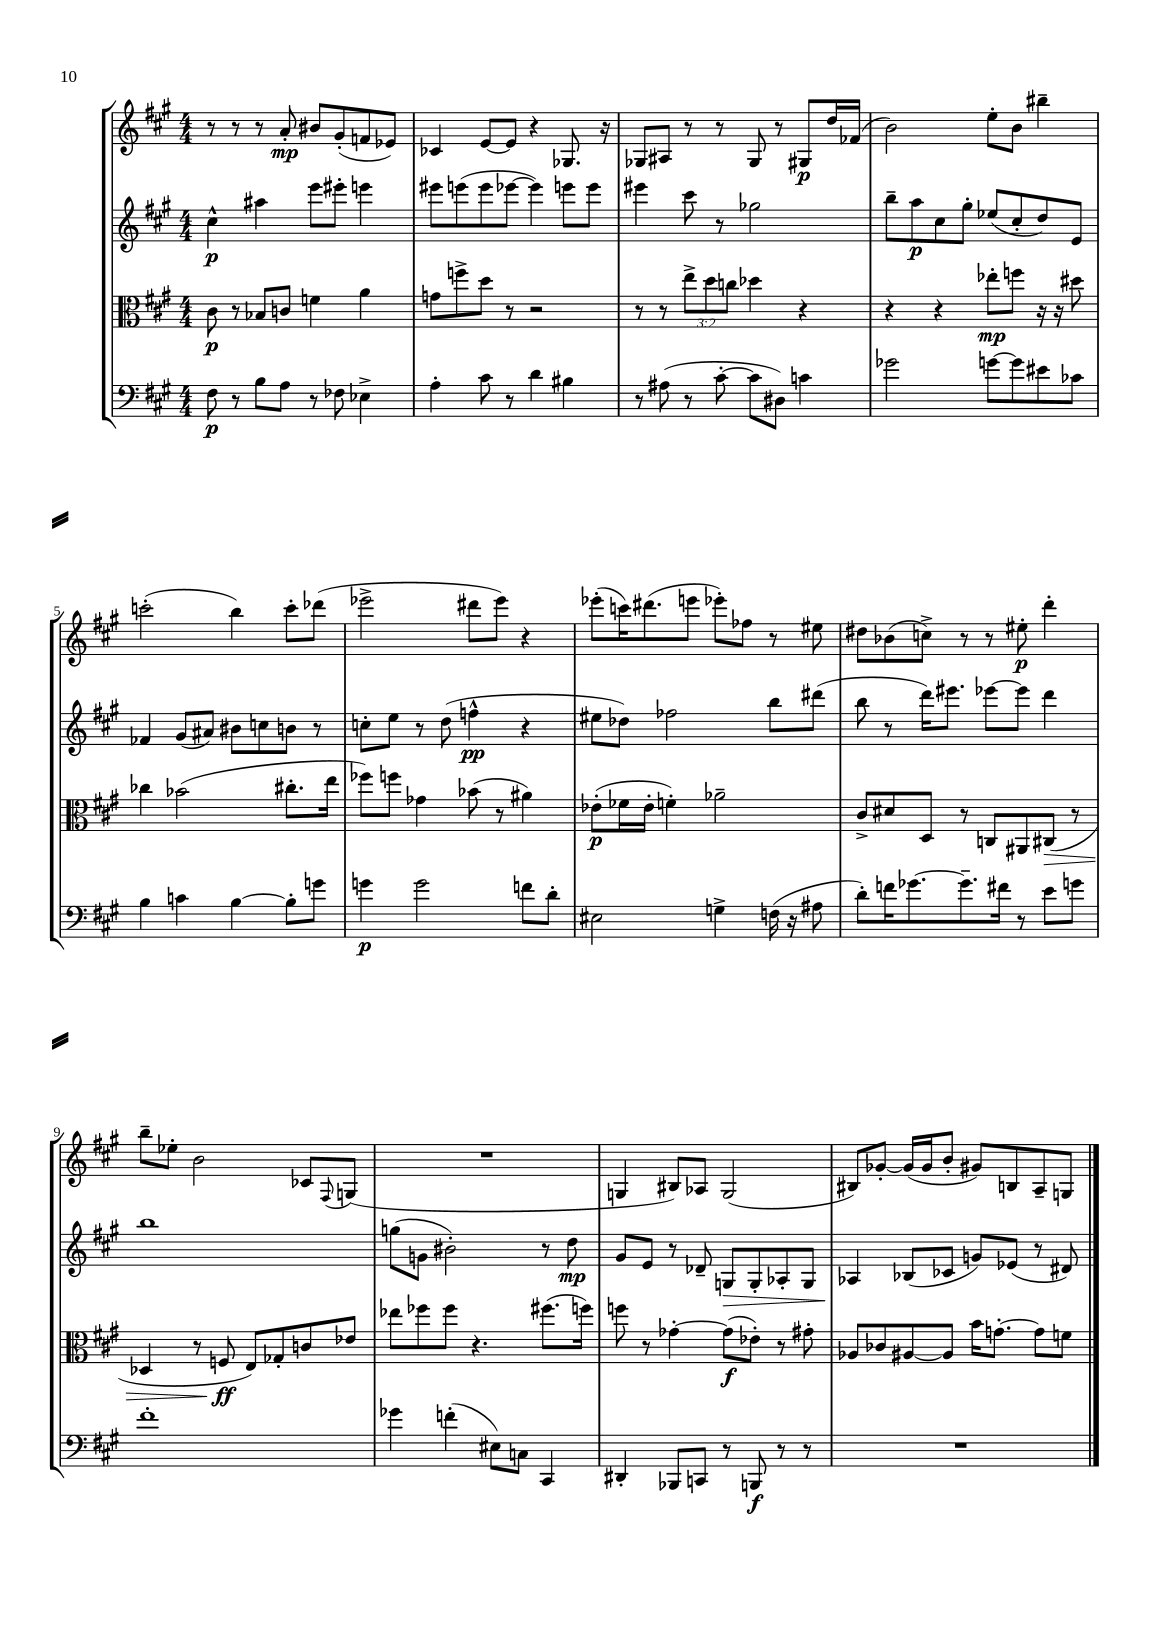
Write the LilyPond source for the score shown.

<<
\new StaffGroup <<
\new Staff = "s0" {
    \clef treble \key a \major \numericTimeSignature \time 4/4
    r8 r8 r8 a'8-.\mp bis'8 gis'8-.( f'8 ees'8) |
    ces'4 e'8~ e'8 r4 ges8. r16 |
    ges8 ais8 r8 r8 ges8 r8 gis8\p d''16 fes'16( |
    b'2) e''8-. b'8 bis''4-- |
    c'''2-.( b''4) c'''8-. des'''8( |
    ees'''2-> dis'''8 ees'''8) r4 |
    ees'''8-.( c'''16) dis'''8.( e'''8 ees'''8-.) fes''8 r8 eis''8 |
    dis''8 bes'8( c''8->) r8 r8 eis''8-.\p d'''4-. |
    b''8-- ees''8-. b'2 ces'8 \appoggiatura { fis8 } g8( |
    R1 |
    g4 bis8) aes8 g2( |
    bis8) ges'8~-. ges'16( ges'16 b'8-. gis'8) b8 a8-- g8 \bar "|." |
}
\new Staff = "s1" {
    \clef treble \key a \major \numericTimeSignature \time 4/4
    cis''4-^\p ais''4 e'''8 eis'''8-. e'''4 |
    eis'''8 e'''8( e'''8 ees'''8~ ees'''4) e'''8 e'''8 |
    eis'''4 cis'''8 r8 ges''2 |
    b''8-- a''8\p cis''8 gis''8-. ees''8( cis''8-. d''8) e'8 |
    fes'4 gis'8( ais'8) bis'8 c''8 b'8 r8 |
    c''8-. e''8 r8 d''8( f''4-^\pp r4 |
    eis''8 des''8) fes''2 b''8 dis'''8( |
    b''8 r8 d'''16) eis'''8. ees'''8~ ees'''8 d'''4 |
    b''1 |
    g''8( g'8 bis'2-.) r8 d''8\mp |
    gis'8 e'8 r8 des'8-- g8\> g8-. aes8-. g8 |
    aes4\! bes8( ces'8 g'8) ees'8( r8 dis'8) \bar "|." |
}
\new Staff = "s2" {
    \clef alto \key a \major \numericTimeSignature \time 4/4 \override Staff.TupletNumber.text = #tuplet-number::calc-fraction-text
    cis'8\p r8 bes8 c'8 f'4 a'4 |
    g'8 f''8-> d''8 r8 r2 |
    r8 r8 \tuplet 3/2 { e''8-> d''8 c''8 } des''4 r4 |
    r4 r4 ees''8-.\mp f''8 r16 r16 dis''8 |
    ces''4 bes'2( cis''8.-. e''16 |
    fes''8) f''8 ges'4 bes'8( r8 ais'4) |
    ees'8-.\p( fes'16 ees'16-. f'4-.) aes'2-- |
    cis'8-> dis'8 d8 r8 c8 ais,8 cis8\>( r8 |
    des4 r8 f8\ff\! e8) ges8-. c'8 ees'8 |
    ees''8 fes''8 fes''8 r4. fis''8.( f''16) |
    f''8 r8 ges'4~-. ges'8\f( ees'8-.) r8 gis'8-. |
    aes8 ces'8 ais8~ ais8 b'16 g'8.~-. g'8 f'8 \bar "|." |
}
\new Staff = "s3" {
    \clef bass \key a \major \numericTimeSignature \time 4/4
    fis8\p r8 b8 a8 r8 fes8 ees4-> |
    a4-. cis'8 r8 d'4 bis4 |
    r8 ais8( r8 cis'8~-. cis'8 dis8) c'4 |
    ges'2 g'8~ g'8 eis'8 ces'8 |
    b4 c'4 b4~ b8-. g'8 |
    g'4\p g'2 f'8 d'8-. |
    eis2 g4-> f16( r16 ais8 |
    d'8-.) f'16 ges'8.~ ges'8.-- fis'16 r8 e'8 g'8 |
    fis'1-. |
    ges'4 f'4-.( eis8) c8 cis,4 |
    dis,4-. bes,,8 c,8 r8 b,,8\f r8 r8 |
    R1 \bar "|." |
}
>>
>>
